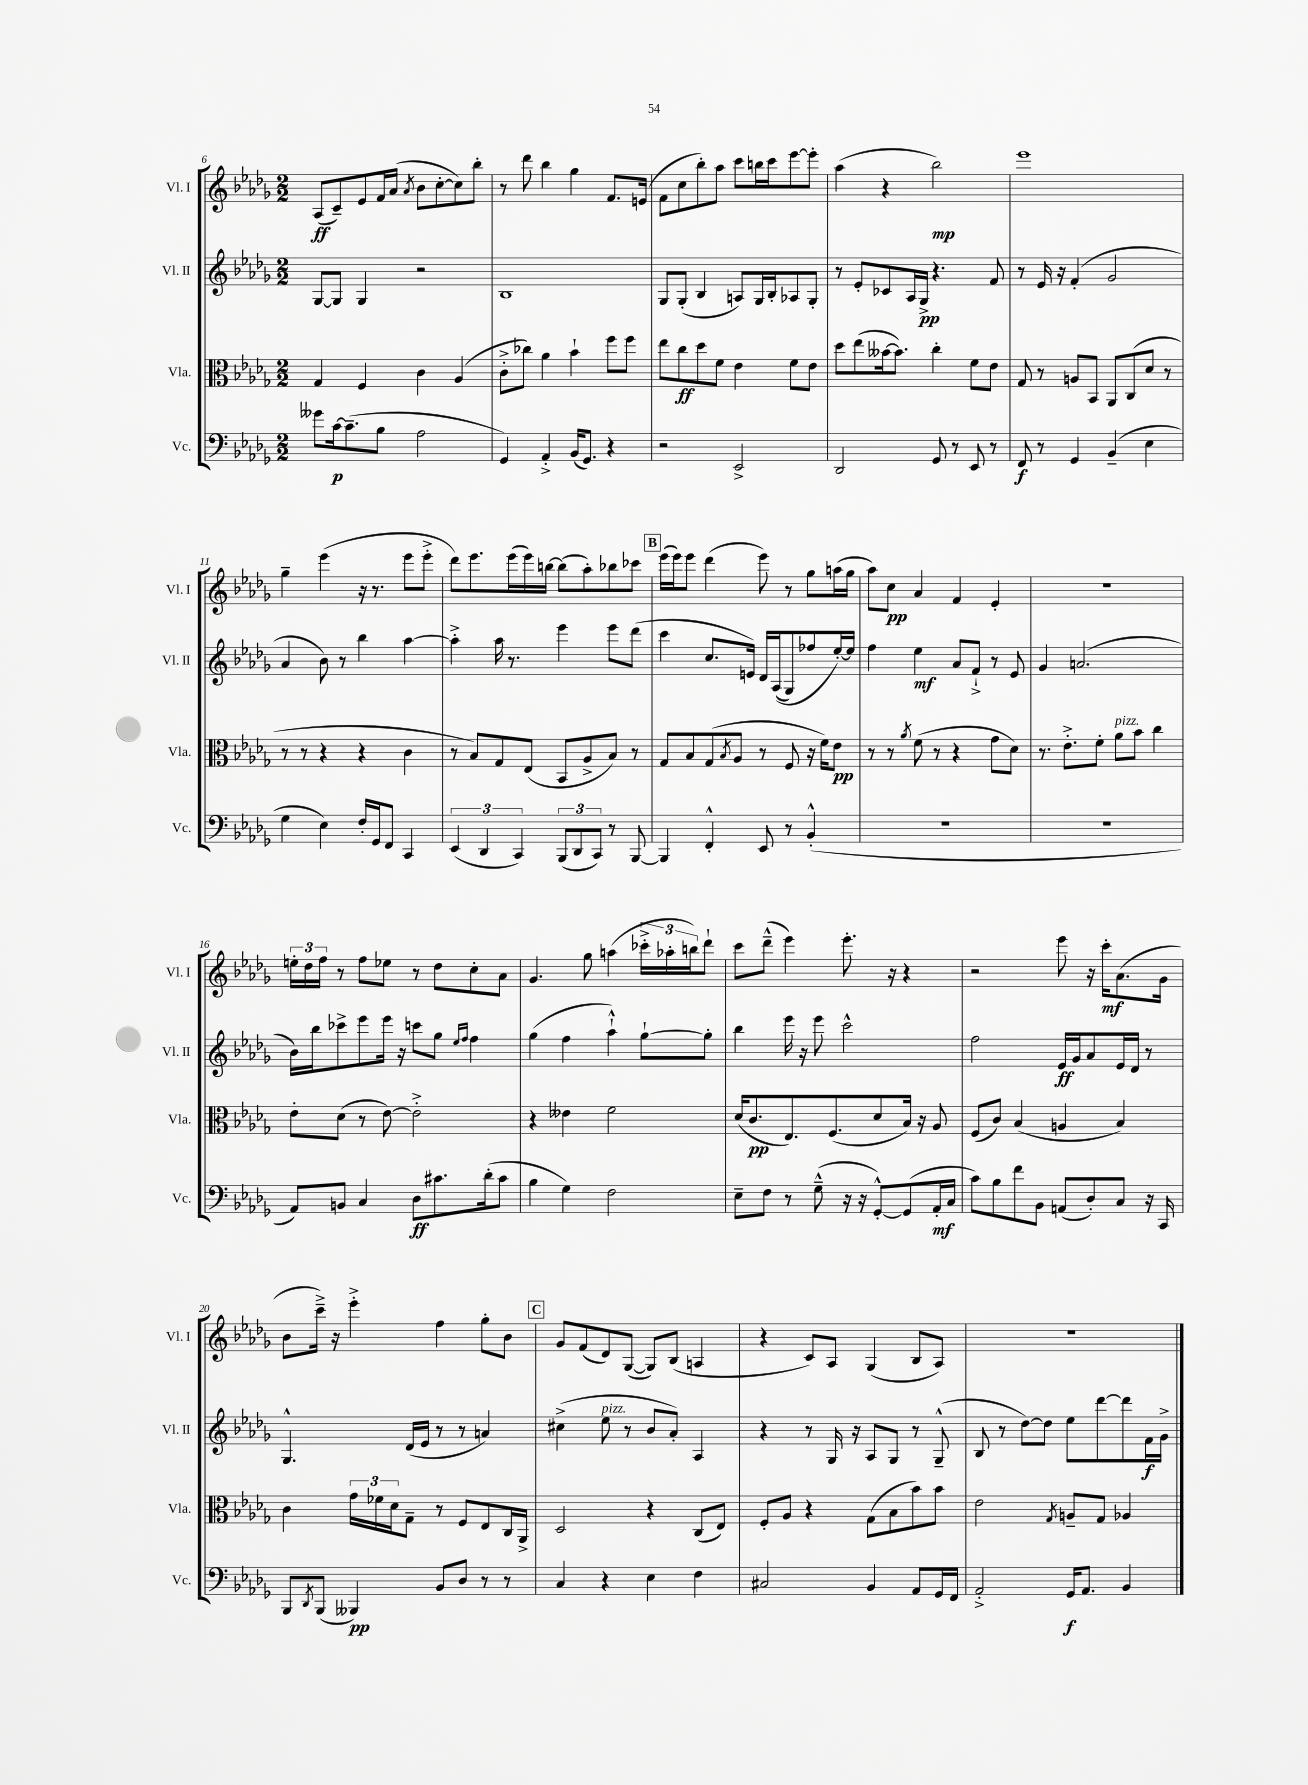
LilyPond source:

<<
\new StaffGroup <<
\new Staff = "s0" \with { instrumentName = "Vl. I" shortInstrumentName = "Vl. I" } {
    \clef treble \key des \major \numericTimeSignature \time 2/2
    aes8\ff( c'8--) ees'8 f'16 aes'16( \acciaccatura { aes'8 } bes'8 c''8~-. c''8) bes''8-. |
    r8 des'''8 bes''4 ges''4 f'8. e'16( |
    f'8 c''8 bes''8-.) aes''8 c'''8 b''16 c'''16 ees'''8~ ees'''8-. |
    aes''4( r4 bes''2\mp) |
    ees'''1 |
    ges''4-- ees'''4( r16 r8. ees'''8 ees'''8-.-> |
    des'''8) ees'''8. ees'''16( ees'''16) b''16~ b''8( aes''8-.) bes''8 ces'''8 |
    \mark \markup { \box "B" } ees'''16( ees'''16) ees'''8 des'''4( ees'''8) r8 ges''8 a''16( ges''16 |
    aes''8) c''8\pp aes'4 f'4 ees'4-. |
    r1 |
    \tuplet 3/2 { e''16-. des''16 f''16 } r8 f''8 ees''8 r8 des''8 c''8-. aes'8 |
    ges'4. ges''8 a''4( \tuplet 3/2 { ces'''16-.-> aes''16-. b''16) } des'''8-! |
    c'''8 des'''8---^( ees'''4) ees'''8.-. r16 r4 |
    r2 ees'''8 r16 c'''16-.\mf aes'8.( ges'16 |
    bes'8 c'''16--->) r16 ees'''4-.-> f''4 ges''8-. bes'8 |
    \mark \markup { \box "C" } ges'8 f'8( des'8) ges8~( ges8) bes8( a4 |
    r4 c'8) aes8 ges4( bes8 aes8) |
    R1 \bar "|." |
}
\new Staff = "s1" \with { instrumentName = "Vl. II" shortInstrumentName = "Vl. II" } {
    \clef treble \key des \major \numericTimeSignature \time 2/2
    ges8~ ges8 ges4 r2 |
    bes1 |
    ges8 ges8-.( bes4 a8) ges16 bes16-. aes8 ges8-. |
    r8 ees'8-. ces'8 aes16 ges16->\pp r4. f'8 |
    r8 ees'16 r16 f'4-.( ges'2 |
    aes'4 bes'8) r8 bes''4 aes''4~ |
    aes''4-.-> aes''16 r8. ees'''4 ees'''8 des'''8( |
    \mark \markup { \box "B" } c'''4 c''8. e'16) des'16 aes16(\( ges8) fes''8 ees''16~-.\) ees''16 |
    f''4 ees''4\mf aes'8 f'8-!-> r8 ees'8 |
    ges'4 a'2.( |
    bes'16) bes''16 ces'''8-> ees'''8 ees'''16 r16 c'''8 ges''8 \grace { ees''16 f''16 } f''4 |
    ges''4( f''4 aes''4-!-^) ges''8~-! ges''8-. |
    bes''4 ees'''16 r16 ees'''8 c'''2-^ |
    f''2 ees'16\ff ges'16 aes'8 ees'16 des'16 r8 |
    ges4.-^ des'16( ees'16 r8 r8 a'4) |
    \mark \markup { \box "C" } cis''4->( ees''8^\markup { \italic "pizz." } r8 bes'8 aes'8-.) aes4 |
    r4 r8 ges16 r16 aes8 ges8 r8 ges8---^( |
    bes8 r8 des''8~) des''8 ees''8 des'''8~ des'''8 f'16\f ges'16-> \bar "|." |
}
\new Staff = "s2" \with { instrumentName = "Vla." shortInstrumentName = "Vla." } {
    \clef alto \key des \major \numericTimeSignature \time 2/2
    ges4 f4 c'4 aes4( |
    c'8-.-> ces''8) aes'4 bes'4-! f''8 f''8 |
    ees''8 c''8\ff des''8 f'8 ees'4 f'8 ees'8 |
    des''8 ees''8( beses'16~ beses'8.) c''4-. f'8 ees'8 |
    ges8 r8 a8 bes,8 aes,8 c8( des'8 r8 |
    r8 r8 r4 r4 c'4 |
    r8 bes8) ges8 ees8( bes,8 aes8-> bes8) r8 |
    \mark \markup { \box "B" } ges8 bes8 ges8( \acciaccatura { bes8 } aes8 r8 f8 r16 f'16) ees'8\pp |
    r8 r8 \acciaccatura { aes'8 } f'8( r8 r4 ges'8 des'8) |
    r8. ees'8.-.-> f'8-. aes'8^\markup { \italic "pizz." } bes'8 c''4 |
    ees'8-. des'8( r8 ees'8~) ees'2-.-> |
    r4 eeses'4 f'2 |
    des'16( c'8.\pp ees8.) f8.( des'8 bes16) r16 aes8 |
    f8( c'8) bes4( a4 bes4) |
    c'4 \tuplet 3/2 { ges'16 fes'16 des'16 } ges8-- r8 f8 ees8 c16 aes,16-> |
    \mark \markup { \box "C" } des2 r4 c8( ees8) |
    f8-. aes8 r4 ges8( bes8 bes'8) bes'8 |
    ees'2 \acciaccatura { ges8 } a8-- ges8 aes4 \bar "|." |
}
\new Staff = "s3" \with { instrumentName = "Vc." shortInstrumentName = "Vc." } {
    \clef bass \key des \major \numericTimeSignature \time 2/2
    geses'8 c'16~\p c'8.--( bes8 aes2 |
    ges,4) aes,4-.-> bes,16( ges,8.) r4 |
    r2 ees,2-> |
    des,2 ges,8 r8 ees,8 r8 |
    f,8\f r8 ges,4 bes,4--( ees4 |
    ges4 ees4) f16-. ges,16 f,8 c,4 |
    \tuplet 3/2 { ees,4( des,4 c,4) } \tuplet 3/2 { bes,,8( des,8 c,8) } r8 bes,,8~ |
    \mark \markup { \box "B" } bes,,4 f,4-.-^ ees,8 r8 bes,4-.-^( |
    r1 |
    R1 |
    aes,8) b,8 c4 des8\ff cis'8. des'16-.( cis'8 |
    bes4 ges4) f2 |
    ees8-- f8 r8 ges8---^( r16 r16 ges,8~-.-^) ges,8( aes,16-.\mf c16 |
    c'8) bes8 f'8 bes,8 a,8( des8-.) c8 r16 c,16 |
    bes,,8 \acciaccatura { des,8 } bes,,8( beses,,4\pp) bes,8 des8 r8 r8 |
    \mark \markup { \box "C" } c4 r4 ees4 f4 |
    cis2 bes,4 aes,8 ges,16 f,16 |
    aes,2-.-> ges,16\f aes,8. bes,4 \bar "|." |
}
>>
>>
\layout { \context { \Score currentBarNumber = #6 } }
